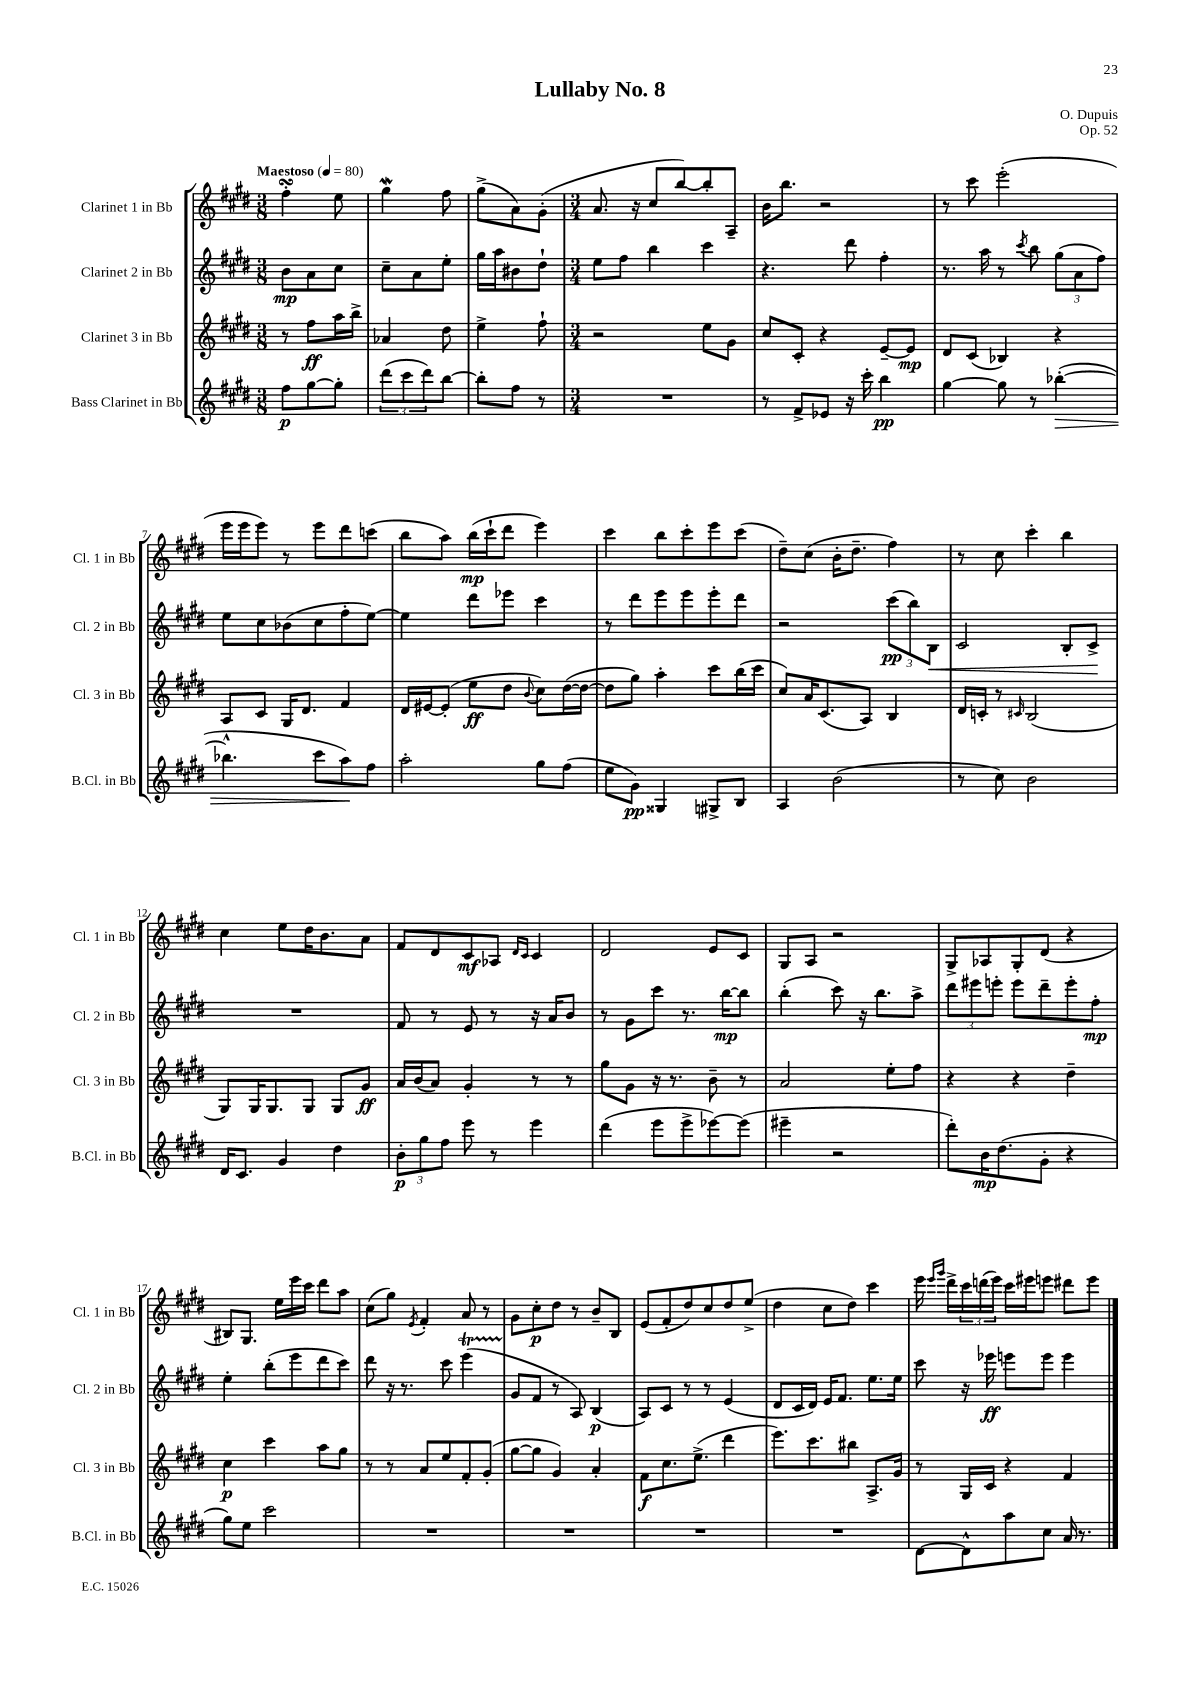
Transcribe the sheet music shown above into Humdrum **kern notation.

**kern	**kern	**kern	**kern
*staff4	*staff3	*staff2	*staff1
*clefG2	*clefG2	*clefG2	*clefG2
*k[f#c#g#d#]	*k[f#c#g#d#]	*k[f#c#g#d#]	*k[f#c#g#d#]
*M3/8	*M3/8	*M3/8	*M3/8
*MM80	*MM80	*MM80	*MM80
8ff#\L	8r	8b\L	4ff#'\
[8gg#\	8ff#\L	8a\	.
8gg#'\]J	16aa\L	8cc#\J	8ee\
.	16bb^\JJ	.	.
=	=	=	=
(12ddd#\L	4a-/	8cc#~\L	4gg#\
12ccc#\	.	.	.
.	.	8a\	.
12ddd#\)	.	.	.
[8bb\J	8dd#\	8ee'\J	8ff#\
=	=	=	=
8bb'\]L	4ee^\	16gg#\LL	(8gg#^\L
.	.	16aa\J	.
8ff#\J	.	8b#\	8a\)
8r	8ff#`\	8dd#`\J	(8g#'\J
=	=	=	=
*M3/4	*M3/4	*M3/4	*M3/4
2.r	2r	8ee\L	8.a/
.	.	8ff#\J	.
.	.	.	16r
.	.	4bb\	8cc#/L
.	.	.	[8bb/)
.	8ee\L	4ccc#\	8bb'/]
.	8g#\J	.	8A~/J
=	=	=	=
8r	8cc#/L	4.r	16b\LK
.	.	.	8.bb\J
8f#^/L	8c#'/J	.	.
8e-/J	4r	.	2r
16r	.	8ddd#\	.
16ccc#'\	.	.	.
4bb\	[8e~/L	4ff#'\	.
.	8e/]J	.	.
=	=	=	=
[4gg#\	8d#/L	8.r	8r
.	(8c#/J	.	8ccc#\
.	.	16aa\	.
8gg#\]	4B-/)	8r	(2eee'\
.	.	8qccc#/	.
8r	.	8bb\	.
([4bb-'\	4r	(12gg#\L	.
.	.	12a\	.
.	.	12ff#\J)	.
=	=	=	=
4.bb-^^\]	8A/L	8ee\L	16eee\LL
.	.	.	16eee\J
.	8c#/J	8cc#\	8eee\J)
.	16G#/LK	(8b-\	8r
.	8.d#/J	.	.
8ccc#\L	.	8cc#\	8eee\L
8aa\)	4f#/	8ff#'\	8ddd#\
8ff#\J	.	[8ee\J)	(8ccc\J
=	=	=	=
2aa'\	16d#/LL	4ee\]	8bb\L
.	[16e#/J	.	.
.	(8e#'/]J	.	8aa\J)
.	8ee\L	8ddd#\L	(16bb\LL
.	.	.	16ccc#`\J
.	8dd#\J	8eee-\J	8ddd#\J
.	8qqb/	.	.
8gg#\L	8cc#\L)	4ccc#\	4eee\)
(8ff#\J	([16dd#\L	.	.
.	16dd#\_JJ	.	.
=	=	=	=
8ee\L	8dd#\]L	8r	4ccc#\
8g#\J)	8gg#\J)	8ddd#\L	.
4G##/	4aa'\	8eee\	8bb\L
.	.	8eee\	8ccc#'\
8G#^/L	8ccc#\L	8eee'\	8eee\
8B/J	(16bb\L	8ddd#\J	(8ccc#\J
.	16ccc#\JJ	.	.
=	=	=	=
4A/	8cc#/L)	2r	8dd#~\L)
.	16a/K	.	(8cc#\J
.	(8.c#/	.	.
(2b\	.	.	16b'\LK
.	.	.	8.dd#~\J
.	8A/J)	.	.
.	4B/	(12ccc#\L	4ff#\)
.	.	12bb\)	.
.	.	12B\J	.
=	=	=	=
8r	16d#/LL	2c#/	8r
.	16c'/JJ	.	.
8cc#\)	8r	.	8cc#\
.	16qqc#/	.	.
2b\	(2B/	.	4ccc#'\
.	.	8B'/L	4bb\
.	.	8c#^/J	.
=	=	=	=
16d#/LK	8G#/L)	2.r	4cc#\
8.c#/J	.	.	.
.	16G#/K	.	.
.	8.G#/	.	.
4g#/	.	.	8ee\L
.	8G#/J	.	16dd#\K
.	.	.	8.b\
4dd#\	8G#/L	.	.
.	8g#/J	.	8a\J
=	=	=	=
12b'\L	16a/LL	8f#/	8f#/L
.	(16b/J	.	.
12gg#\	.	.	.
.	8a/J)	8r	8d#/
12ff#\J	.	.	.
8eee\	4g#'/	8e/	8c#/
8r	.	8r	8A-/J
.	.	.	16qqd#/LL
.	.	.	16qqc#/JJ
4eee\	8r	16r	4c#/
.	.	16a/LK	.
.	8r	8b/J	.
=	=	=	=
(4ddd#\	8gg#\L	8r	2d#/
.	8g#\J	8g#\L	.
8eee\L	16r	8ccc#\J	.
.	8.r	.	.
8eee^\	.	8.r	.
[8eee-\)	8b~\	.	8e/L
.	.	[16bb\LK	.
(8eee-\]J	8r	8bb\]J	8c#/J
=	=	=	=
4eee#~\	2a/	(4bb'\	8G#/L
.	.	.	8A/J
2r	.	8ccc#\)	2r
.	.	16r	.
.	.	8.bb\L	.
.	8ee'\L	.	.
.	8ff#\J	8aa^\J	.
=	=	=	=
8ddd#'\L)	4r	12ddd#\L	8G#^/L
.	.	12eee#\	.
16b\K	.	.	8A-/
.	.	12eee'\J	.
(8.dd#\	.	.	.
.	4r	8eee\L	8G#'/
8g#'\J	.	8ddd#~\	(8d#/J
4r	4dd#~\	8eee'\	4r
.	.	8ff#'\J	.
=	=	=	=
8gg#\L)	4cc#\	4ee'\	8B#/L)
8ee\J	.	.	8.G#/J
2ccc#\	4ccc#\	(8bb'\L	.
.	.	.	16ee\LL
.	.	8eee\	16eee\
.	.	.	16ccc#\JJ
.	8aa\L	8ddd#\	8ddd#\L
.	8gg#\J	8ccc#\J)	8aa\J
=	=	=	=
2.r	8r	8ddd#\	(8cc#\L
.	8r	16r	8gg#\J)
.	.	8.r	.
.	.	.	8qe/
.	8a/L	.	4f#'/
.	8ee/	8ccc#\	.
.	8f#'/	(4eee\	8a/
.	(8g#'/J	.	8r
=	=	=	=
2.r	[8gg#\L	8g#/L	8g#\L
.	8gg#\]J	8f#/J	8cc#'\
.	4g#/)	8r	8dd#\J
.	.	8A/)	8r
.	4a'/	(4B/	8b~/L
.	.	.	8B/J
=	=	=	=
2.r	8f#\L	8A/L)	(8e/L
.	8.cc#\	8c#/J	8f#'/
.	.	8r	8dd#/)
.	(8.ee^\J	.	.
.	.	8r	8cc#/
.	4ddd#\	(4e/	8dd#/
.	.	.	(8ee^/J
=	=	=	=
2.r	8.eee\L)	8d#/L	4dd#\
.	.	16c#/L	.
.	8.ccc#\	16d#/JJ)	.
.	.	16e/LK	8cc#\L
.	.	8.f#/J	.
.	8bb#\J	.	8dd#\J)
.	8.A^/L	8.ee\L	4ccc#\
.	16g#/Jk	16ee\Jk	.
=	=	=	=
[8d#\L	8r	8ccc#\	16eee\
.	.	.	16qqeee/LL
.	.	.	16qqggg#/JJ
.	.	.	16ddd#^\LL
8d#^^\]	16G#/LL	16r	24ccc#\
.	.	.	(24ddd\
.	16c#/JJ	16eee-\	.
.	.	.	24eee\JJ)
8aa\	4r	8eee\L	16ccc#\LL
.	.	.	16eee#\J
8cc#\J	.	8eee\J	8eee\J
16a/	4f#/	4eee\	8ddd#\L
8.r	.	.	.
.	.	.	8eee\J
==	==	==	==
*-	*-	*-	*-
